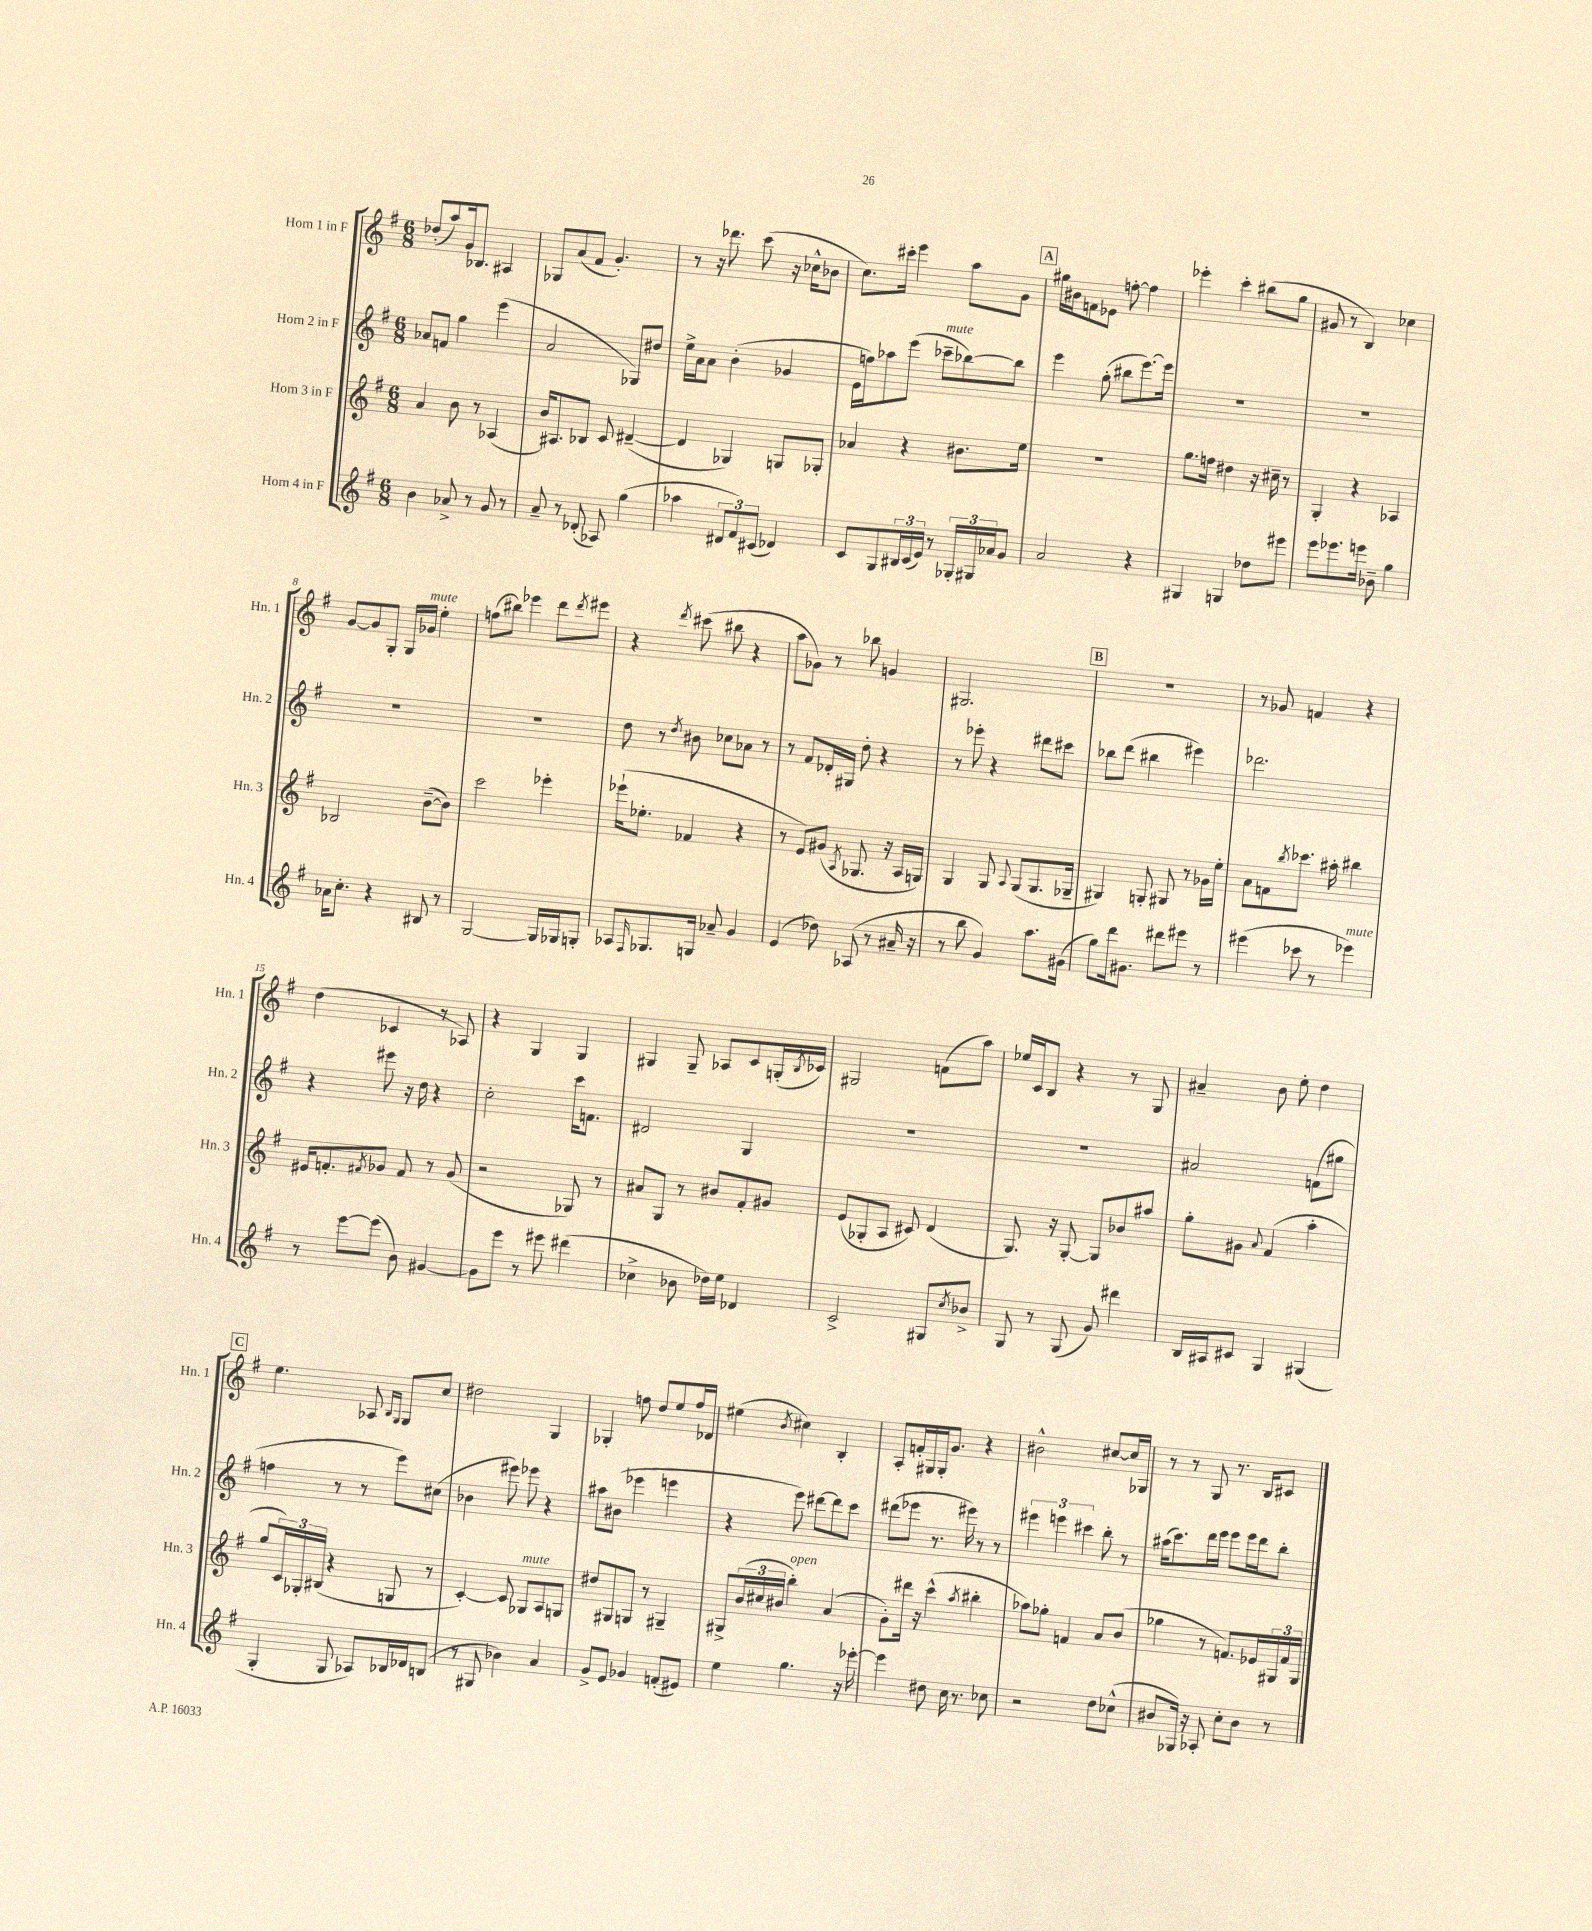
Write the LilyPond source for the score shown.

<<
\new StaffGroup <<
\new Staff = "s0" \with { instrumentName = "Horn 1 in F" shortInstrumentName = "Hn. 1" } {
    \clef treble \key g \major \numericTimeSignature \time 6/8
    des''8-.( a''8) g'16 bes8. ais4 |
    ges8 a'8( fis'8 g'4.-.) |
    r8 r16 des'''8. c'''8( r16 ces''16-^ bes'8 |
    c''8.) cis'''16-. e'''4 a''8 g'8 |
    \mark \markup { \box "A" } gis''16 bis'16 f'8 ees'8 f''8~-. f''4 |
    ees'''4-. c'''4-. bis''8( g''8 |
    gis'8 r8 b4) ces''4 |
    g'8~ g'8 g8-. g16 ges'16^\markup { \italic "mute" } e''4-. |
    f''8( bis''8) ees'''4 d'''8 \acciaccatura { d'''8 } eis'''8 |
    r4 \acciaccatura { d'''8 } cis'''8( bis''8 r4 |
    a''8 ges'8) r8 bes''8 g'4 |
    gis2. |
    \mark \markup { \box "B" } R2. |
    r8 ges'8 f'4 r4 |
    d''4( ces'4 r8 aes8) |
    r4 g4 g4 |
    gis4 gis8-- aes8 c'8 g16-.( \acciaccatura { b8 } ces'16) |
    gis2 f'8( a''8) |
    ees''16 c'16 b8 r4 r8 g8 |
    ais'4-- b'8 e''8-. d''4 |
    \mark \markup { \box "C" } e''4. aes8 \grace { b16 g16 } g8 c''8 |
    dis''2 g4 |
    ges4-. f''8 d''8 e''8 f''16 des'16 |
    eis''4( \acciaccatura { b'8 } cis''4) b4-. |
    a8-. f'16-. gis16 gis16-. g'8. r4 |
    bis'2-^ cis''8~ cis''16 ges16 |
    r8 r8 g8 r8. b16 cis'8 \bar "|." |
}
\new Staff = "s1" \with { instrumentName = "Horn 2 in F" shortInstrumentName = "Hn. 2" } {
    \clef treble \key g \major \numericTimeSignature \time 6/8
    aes'8 f'8 g''4 e'''4( |
    a'2 ges8) dis''8 |
    e''16-> a'16 a'8 b'4-.( ges'4 |
    e'16 f''16) aes''8 e'''8( ces'''8--^\markup { \italic "mute" } bes''8~) bes''8 |
    \mark \markup { \box "A" } e'''4 g''8-.( bis''8 e'''8.~) e'''16 |
    R2. |
    R2. |
    R2. |
    R2. |
    d''8 r8 \acciaccatura { d''8 } bis'8 ces''8 aes'8 r8 |
    r8 fis'8 des'16-. gis16 d''8-. r4 |
    r8 ees'''8-. r4 dis'''8 cis'''8 |
    \mark \markup { \box "B" } bes''8 d'''8( bis''4 eis'''4) |
    des'''2. |
    r4 eis'''8 r16 d''16 r4 |
    c''2-. c'''16 f'8. |
    dis'2 g4 |
    R2. |
    R2. |
    ais'2 f'8( gis''8 |
    \mark \markup { \box "C" } f''4 r8 r8 e'''8) cis''8( |
    bes'4 eis'''8) ees'''8 r4 |
    ais''8 bis'8( ees'''4 e'''4 |
    r4 e'''8) dis'''8~ dis'''8 c'''8 |
    dis'''8( ees'''8 r8. eis'''16) r8 r8 |
    \tuplet 3/2 { eis'''4 e'''4 cis'''4 } b''8-. r8 |
    ais''16( c'''8.) d'''16 e'''16 e'''8 e'''16 d'''16 b''8-. \bar "|." |
}
\new Staff = "s2" \with { instrumentName = "Horn 3 in F" shortInstrumentName = "Hn. 3" } {
    \clef treble \key g \major \numericTimeSignature \time 6/8
    a'4 b'8 r8 aes4( |
    b'16) ais8. bes8 c'8 dis'4~--( |
    dis'4 ges4) g8 ges8-. |
    aes'4 r4 bis'8. e''16 |
    \mark \markup { \box "A" } R2. |
    g''8. f''16 dis''4 r16 cis''16-- r8 |
    g4-. r4 aes4 |
    bes2 b'8~--( b'8) |
    c'''2 ees'''4-. |
    ees'''16-!( ees''8.-. fes'4 r4 |
    r8 e'8) gis'8( \acciaccatura { a8 } ges8. r16 a16 g16) |
    g4 g8 \appoggiatura { a8 } g8( g8. ges16-- |
    \mark \markup { \box "B" } gis4) g8-. gis8 r8 ges'16 e''16-. |
    a'8 f'8 \acciaccatura { b''8 } ces'''8. ais''16-. bis''4 |
    eis'16 f'8.-. \acciaccatura { fis'8 } ges'8 fis'8 r8 ges'8( |
    r2 ges8) r8 |
    ais'8 g8 r8 bis'8 fis'8-. gis'8 |
    e'8( ges8-. a8 cis'8) d'4( |
    g8.) r16 g8~-. g8 bes'8 ais''8 |
    g''8-. gis'8 \appoggiatura { a'8 } fis'4( a''4-. |
    \mark \markup { \box "C" } g''8 \tuplet 3/2 { c'16) ges16-. bis16( } r4 g8 r8 |
    c'4~-.) c'8 ges8^\markup { \italic "mute" } a8 g8 |
    dis''8 gis8 g8 r8 gis4-- |
    gis8-> \tuplet 3/2 { b'16( cis''16 bis'16 } b''4-.^\markup { \italic "open" }) a'4( |
    g'8-.) dis'''16 r16 c'''4-^( \acciaccatura { a''8 } bis''4-. |
    aes''8) ges''8-. f'4 a'8 b'8( |
    ges''4 r8 f'8.) ees'16 \tuplet 3/2 { gis16 f'16 gis16 } \bar "|." |
}
\new Staff = "s3" \with { instrumentName = "Horn 4 in F" shortInstrumentName = "Hn. 4" } {
    \clef treble \key g \major \numericTimeSignature \time 6/8
    b'4 aes'8-> r8 g'8 r8 |
    a'8-- r8 des'8-.( aes8) g''4( |
    aes''4 \tuplet 3/2 { dis'8 fis'8) cis'8( } des'4) |
    c'8 g8 \tuplet 3/2 { bis16 c'16( e'16) } r8 \tuplet 3/2 { ges16-. gis16 aes'16 } g'8 |
    \mark \markup { \box "A" } a'2 r4 |
    gis4 g4 des''8 eis'''8 |
    e'''8 ees'''8. e'''16 bes'8-- g''4 |
    aes'16 c''8.-. r4 bis8 r8 |
    g2~ g16 ges16 g8-. |
    aes8 \grace { fis16 } ges8. g16 aes'8-- g'4 |
    e'4( des''8) aes8( r8 ais'16-- r16 |
    r8 b''8 g'4) a''8. gis'16( |
    \mark \markup { \box "B" } g''8) d'''16 gis'8. dis'''8 eis'''8 r8 |
    eis'''4( ces'''8 r8 ees'''4^\markup { \italic "mute" }) |
    r8 e'''8~ e'''8( b'8) gis'4~ |
    gis'8 e'''8 r8 eis'''8 dis'''4( |
    ces''4-> bes'8 des''16) e''16 des'4 |
    c'2-> gis8 \acciaccatura { c''8 } bes'8-> |
    g8 r8 g8( g'8) dis'''4 |
    b16 ais16 cis'8 g4 gis4( |
    \mark \markup { \box "C" } g4-. g8 aes8) bes16 des'16 b8( |
    r8 gis8 bes'4) a'4 |
    g'8-> e'8 ges'4 f'8-.( eis'8) |
    e''4 g''4. r16 ees'''16~-. |
    ees'''4 dis''8 c''16 r8. ces''8 |
    r2 d''8 ces''8-^( |
    bis'8 ges16) r16 aes8-. c''8-. bis'8 r8 \bar "|." |
}
>>
>>
